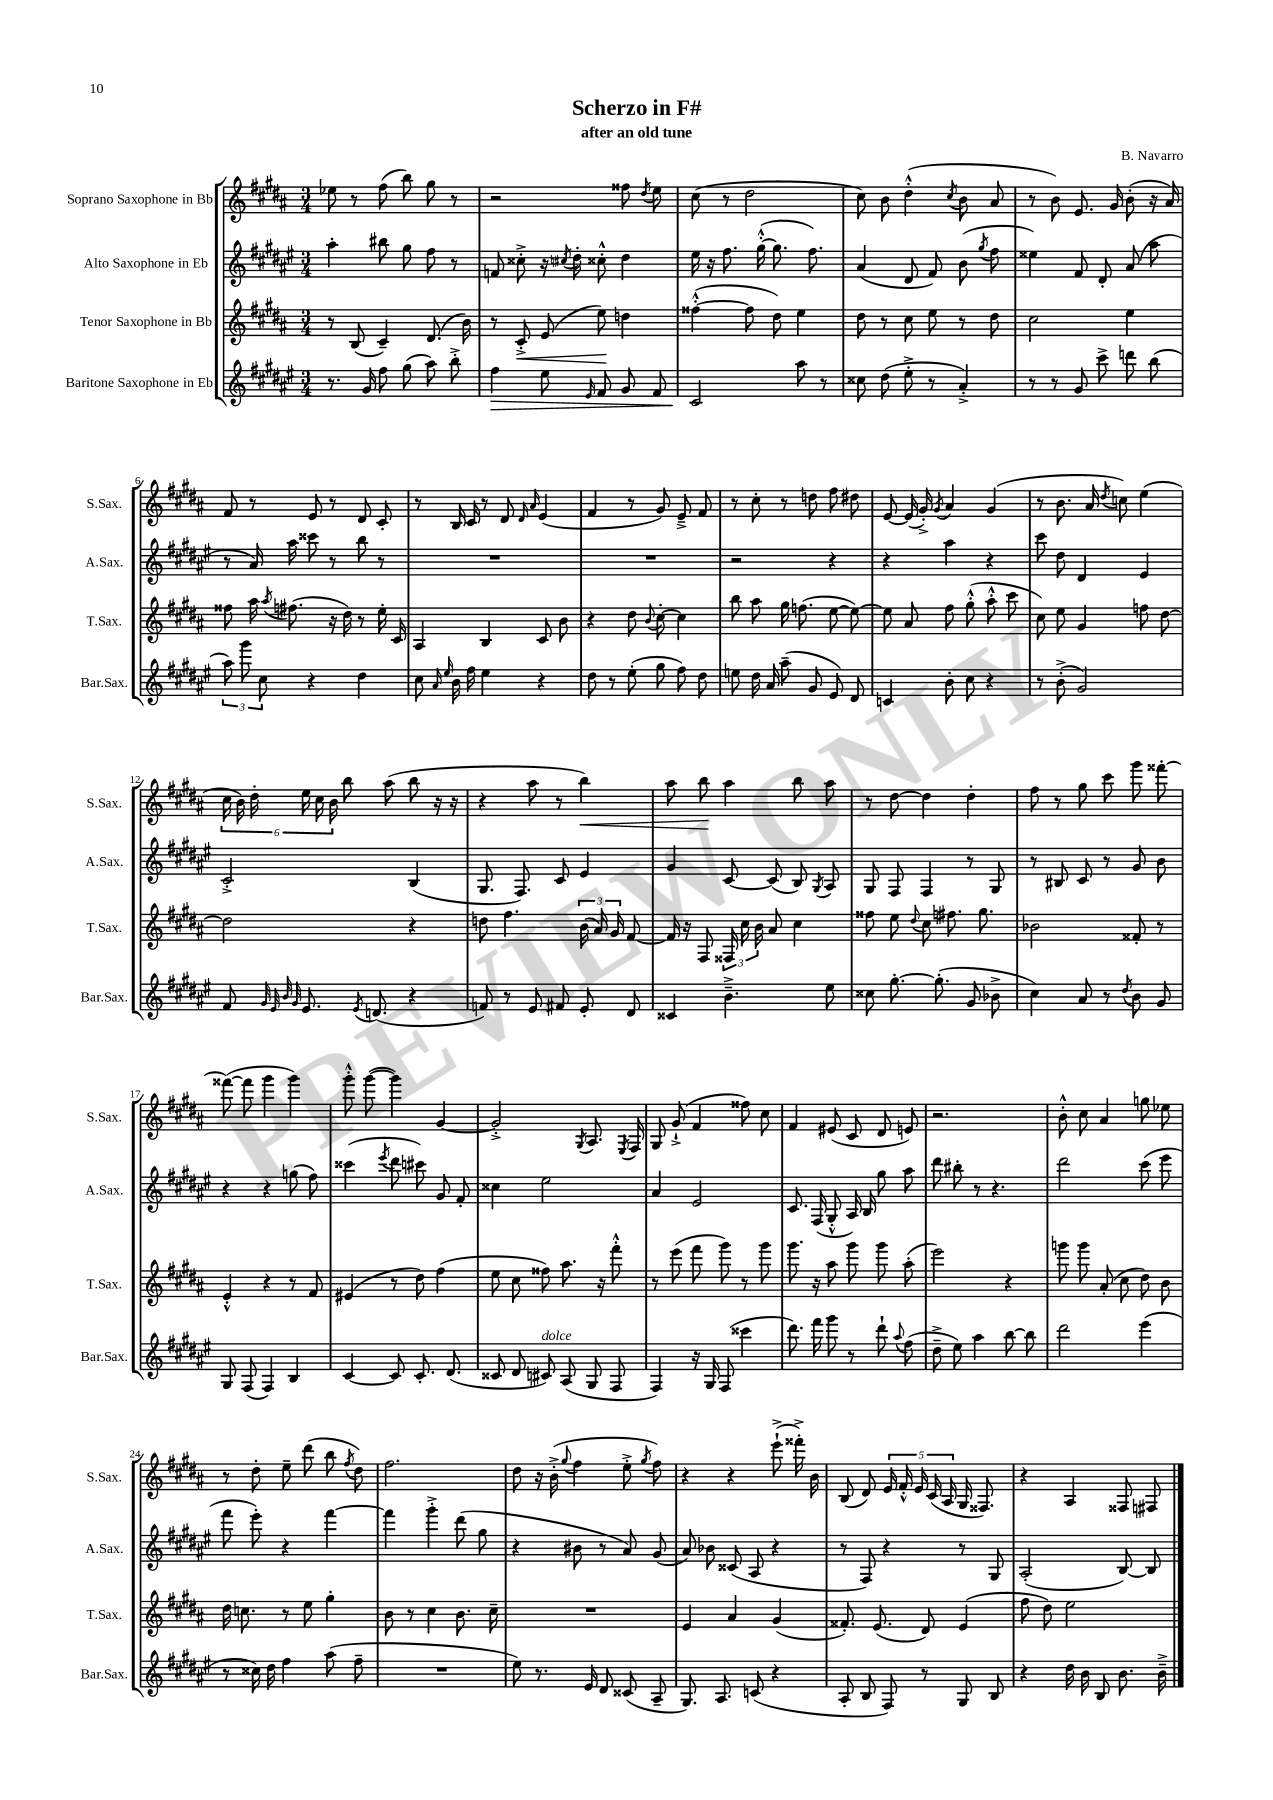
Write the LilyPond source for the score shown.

\header { title = "Scherzo in F#" composer = "B. Navarro" subtitle = "after an old tune" }
<<
\new StaffGroup <<
\new Staff = "s0" \with { instrumentName = "Soprano Saxophone in Bb" shortInstrumentName = "S.Sax." } {
    \clef treble \key b \major \numericTimeSignature \time 3/4
    \autoBeamOff ees''8 r8 fis''8( b''8) gis''8 r8 |
    r2 fisis''8 \acciaccatura { dis''8 } e''8 |
    cis''8( r8 dis''2 |
    cis''8) b'8 dis''4-.-^( \acciaccatura { cis''8 } b'8 ais'8 |
    r8 b'8) e'8. gis'16 b'8-.( r16 ais'16) |
    fis'8 r8 e'8 r8 dis'8 cis'8-. |
    r8 b16 cis'16 r8 dis'8 \grace { dis'16 ais'16 } e'4( |
    fis'4 r8 gis'8) e'8---> fis'8 |
    r8 cis''8-. r8 d''8 fis''8 dis''8 |
    e'8~ e'16( gis'16-.->) \acciaccatura { gis'8 } ais'4 gis'4( |
    r8 b'8. ais'16 \acciaccatura { dis''8 } c''8) e''4( |
    \tuplet 6/4 { cis''16 b'16) dis''16-. e''16 cis''16 b'16 } b''8 ais''8( b''8 r16 r16 |
    r4 ais''8 r8 b''4\<) |
    ais''8 b''8\! ais''4 b''8 ais''8 |
    r8 dis''8~ dis''4 dis''4-. |
    fis''8 r8 gis''8 cis'''8 gis'''8 fisis'''8~-. |
    fisis'''8~( fisis'''8 gis'''4 gis'''4) |
    gis'''8-.-^ gis'''8~( gis'''4) gis'4~ |
    gis'2-.-> \acciaccatura { gis8 } ais8. \acciaccatura { e8 } fis16 |
    gis8 gis'8-!->( fis'4 fisis''8) cis''8 |
    fis'4 eis'8( cis'8 dis'8 e'8) |
    r2. |
    b'8-.-^ cis''8 ais'4 g''8 ees''8 |
    r8 dis''8-. e''8-- dis'''8( b''8 \acciaccatura { fis''8 } dis''8) |
    fis''2. |
    dis''8 r16 b'16-.->( \appoggiatura { gis''8 } fis''4 e''8-.-> \acciaccatura { gis''8 } fis''8) |
    r4 r4 e'''8-!->( fisis'''16-.->) b'16 |
    b8( dis'8) \tuplet 5/4 { e'16 fis'16-.-^ e'16 cis'16( ais16 } gis16 fisis8.) |
    r4 ais4 fisis8 fis8 \bar "|." |
}
\new Staff = "s1" \with { instrumentName = "Alto Saxophone in Eb" shortInstrumentName = "A.Sax." } {
    \clef treble \key fis \major \numericTimeSignature \time 3/4
    \autoBeamOff ais''4-. bis''8 gis''8 fis''8 r8 |
    f'8 cisis''8-.-> r16 \acciaccatura { cis''8 } dis''16-. cisis''8-.-^ dis''4 |
    eis''16 r16 fis''8. gis''16~-.-^( gis''8. fis''8.) |
    ais'4( dis'8 fis'8) b'8( \acciaccatura { gis''8 } fis''8 |
    eisis''4) fis'8 dis'8-. ais'8( ais''8 |
    r8 ais'16) ais''16 cisis'''8 r8 b''8 r8 |
    R2. |
    R2. |
    r2 r4 |
    r4 ais''4 r4 |
    cis'''8 dis''8 dis'4 eis'4 |
    cis'2-.-> b4( |
    gis8. fis8.) cis'8 eis'4 |
    gis'4 cis'8~ cis'8( b8) \acciaccatura { gis8 } ais8 |
    gis8 fis8 fis4 r8 gis8 |
    r8 bis8 cis'8 r8 gis'8 b'8 |
    r4 r4 g''8( fis''8) |
    cisis'''4( \acciaccatura { eis'''8 } dis'''8 cis'''8) gis'8 fis'8-. |
    cisis''4 eis''2 |
    ais'4 eis'2 |
    cis'8. fis16( gis8-.-^ ais16) b16 gis''8 ais''8 |
    dis'''8 bis''8-. r8 r4. |
    dis'''2 cis'''8( eis'''8 |
    fis'''8 eis'''8-.) r4 fis'''4~ |
    fis'''4 gis'''4-.-> dis'''8( gis''8 |
    r4 bis'8 r8 ais'8) gis'8( |
    ais'8) bes'8 cisis'8( ais8 r4 |
    r8 fis8) r4 r8 gis8 |
    ais2-.( b8~) b8 \bar "|." |
}
\new Staff = "s2" \with { instrumentName = "Tenor Saxophone in Bb" shortInstrumentName = "T.Sax." } {
    \clef treble \key b \major \numericTimeSignature \time 3/4
    \autoBeamOff r8 b8( cis'4--) dis'8.( b'16) |
    r8 cis'8-.->\< e'8( e''8\!) d''4 |
    fisis''4~-.-^( fisis''8 dis''8) e''4 |
    dis''8 r8 cis''8 e''8 r8 dis''8 |
    cis''2 e''4 |
    fisis''8 ais''16 \acciaccatura { ais''8 } fis''8.( r16 dis''16) r8 e''16-. cis'16 |
    ais4 b4 cis'8 b'8 |
    r4 dis''8 \appoggiatura { b'8 } cis''8~-. cis''4 |
    b''8 ais''8 gis''16 f''8.( e''8~ e''8~) |
    e''8 ais'8 fis''8 gis''8-.-^( ais''8-.-^ cis'''8 |
    cis''8) e''8 gis'4 f''8 dis''8~ |
    dis''2 r4 |
    d''8 fis''4. \tuplet 3/2 { b'16( ais'16) gis'16 } fis'8~ |
    fis'16 r16 fis8 \tuplet 3/2 { fisis16 cis''16 b'16 } ais'8 cis''4 |
    fisis''8 e''8 \appoggiatura { dis''8 } cis''8 fis''8. gis''8. |
    bes'2 fisis'8-. r8 |
    e'4-.-^ r4 r8 fis'8 |
    eis'4( r8 dis''8) fis''4( |
    e''8 cis''8 fisis''8) ais''8. r16 fis'''8-.-^ |
    r8 e'''8( fis'''8 gis'''8) r8 gis'''8 |
    gis'''8. r16 ais''8 gis'''8 gis'''8 ais''8-.( |
    e'''2) r4 |
    g'''8 g'''8 ais'8-.( cis''8 dis''8) b'8 |
    dis''16 c''8. r8 e''8 gis''4-. |
    b'8 r8 cis''4 b'8. cis''16-- |
    R2. |
    e'4 ais'4 gis'4( |
    fisis'8.-.) e'8.( dis'8) e'4( |
    fis''8 dis''8) e''2 \bar "|." |
}
\new Staff = "s3" \with { instrumentName = "Baritone Saxophone in Eb" shortInstrumentName = "Bar.Sax." } {
    \clef treble \key fis \major \numericTimeSignature \time 3/4
    \autoBeamOff r8. gis'16 fis''8 gis''8( ais''8) b''8-.-> |
    fis''4\> eis''8 \grace { eis'16 } fis'8 gis'8 fis'8 |
    cis'2\! ais''8 r8 |
    cisis''8 dis''8( eis''8-.-> r8 ais'4-.->) |
    r8 r8 gis'8 cis'''8-> d'''8 b''8( |
    \tuplet 3/2 { ais''8) gis'''8 cis''8 } r4 dis''4 |
    cis''8 \grace { ais'16 eis''16 } b'16 fis''16 eis''4 r4 |
    dis''8 r8 eis''8-.( gis''8 fis''8) dis''8 |
    e''8 dis''16 ais'16 ais''8--( gis'8 eis'8) dis'8 |
    c'4 b'8-. cis''8 r4 |
    r8 b'8-.->( gis'2) |
    fis'8 \grace { gis'32 eis'32 b'32 gis'32 } eis'8. \acciaccatura { eis'8 } d'8.( r4 |
    f'8) r8 eis'8 fis'8 eis'8-. dis'8 |
    cisis'4 b'4.---> eis''8 |
    cisis''8 gis''8.~-. gis''8.-.( gis'8 bes'8-> |
    cis''4) ais'8 r8 \acciaccatura { dis''8 } b'8 gis'8 |
    gis8 fis8( fis4) b4 |
    cis'4~ cis'8 cis'8.-. dis'8.( |
    cisis'8 dis'8 cis'8^\markup { \italic "dolce" }) ais8( gis8 fis8 |
    fis4) r16 gis16 fis8( cisis'''4 |
    dis'''8.) fis'''16 gis'''8 r8 dis'''8-! \appoggiatura { ais''8 } fis''8( |
    dis''8---> eis''8) ais''4 b''8~ b''8 |
    dis'''2 eis'''4( |
    r8 cisis''16) dis''16 fis''4 ais''8( fis''8-- |
    R2. |
    eis''8) r8. eis'16 dis'8 cisis'8( ais8-- |
    gis8.) ais8. c'8( r4 |
    ais8-. b8 fis8) r8 gis8 b8 |
    r4 dis''16 b'16 b8 b'8. b'16---> \bar "|." |
}
>>
>>
